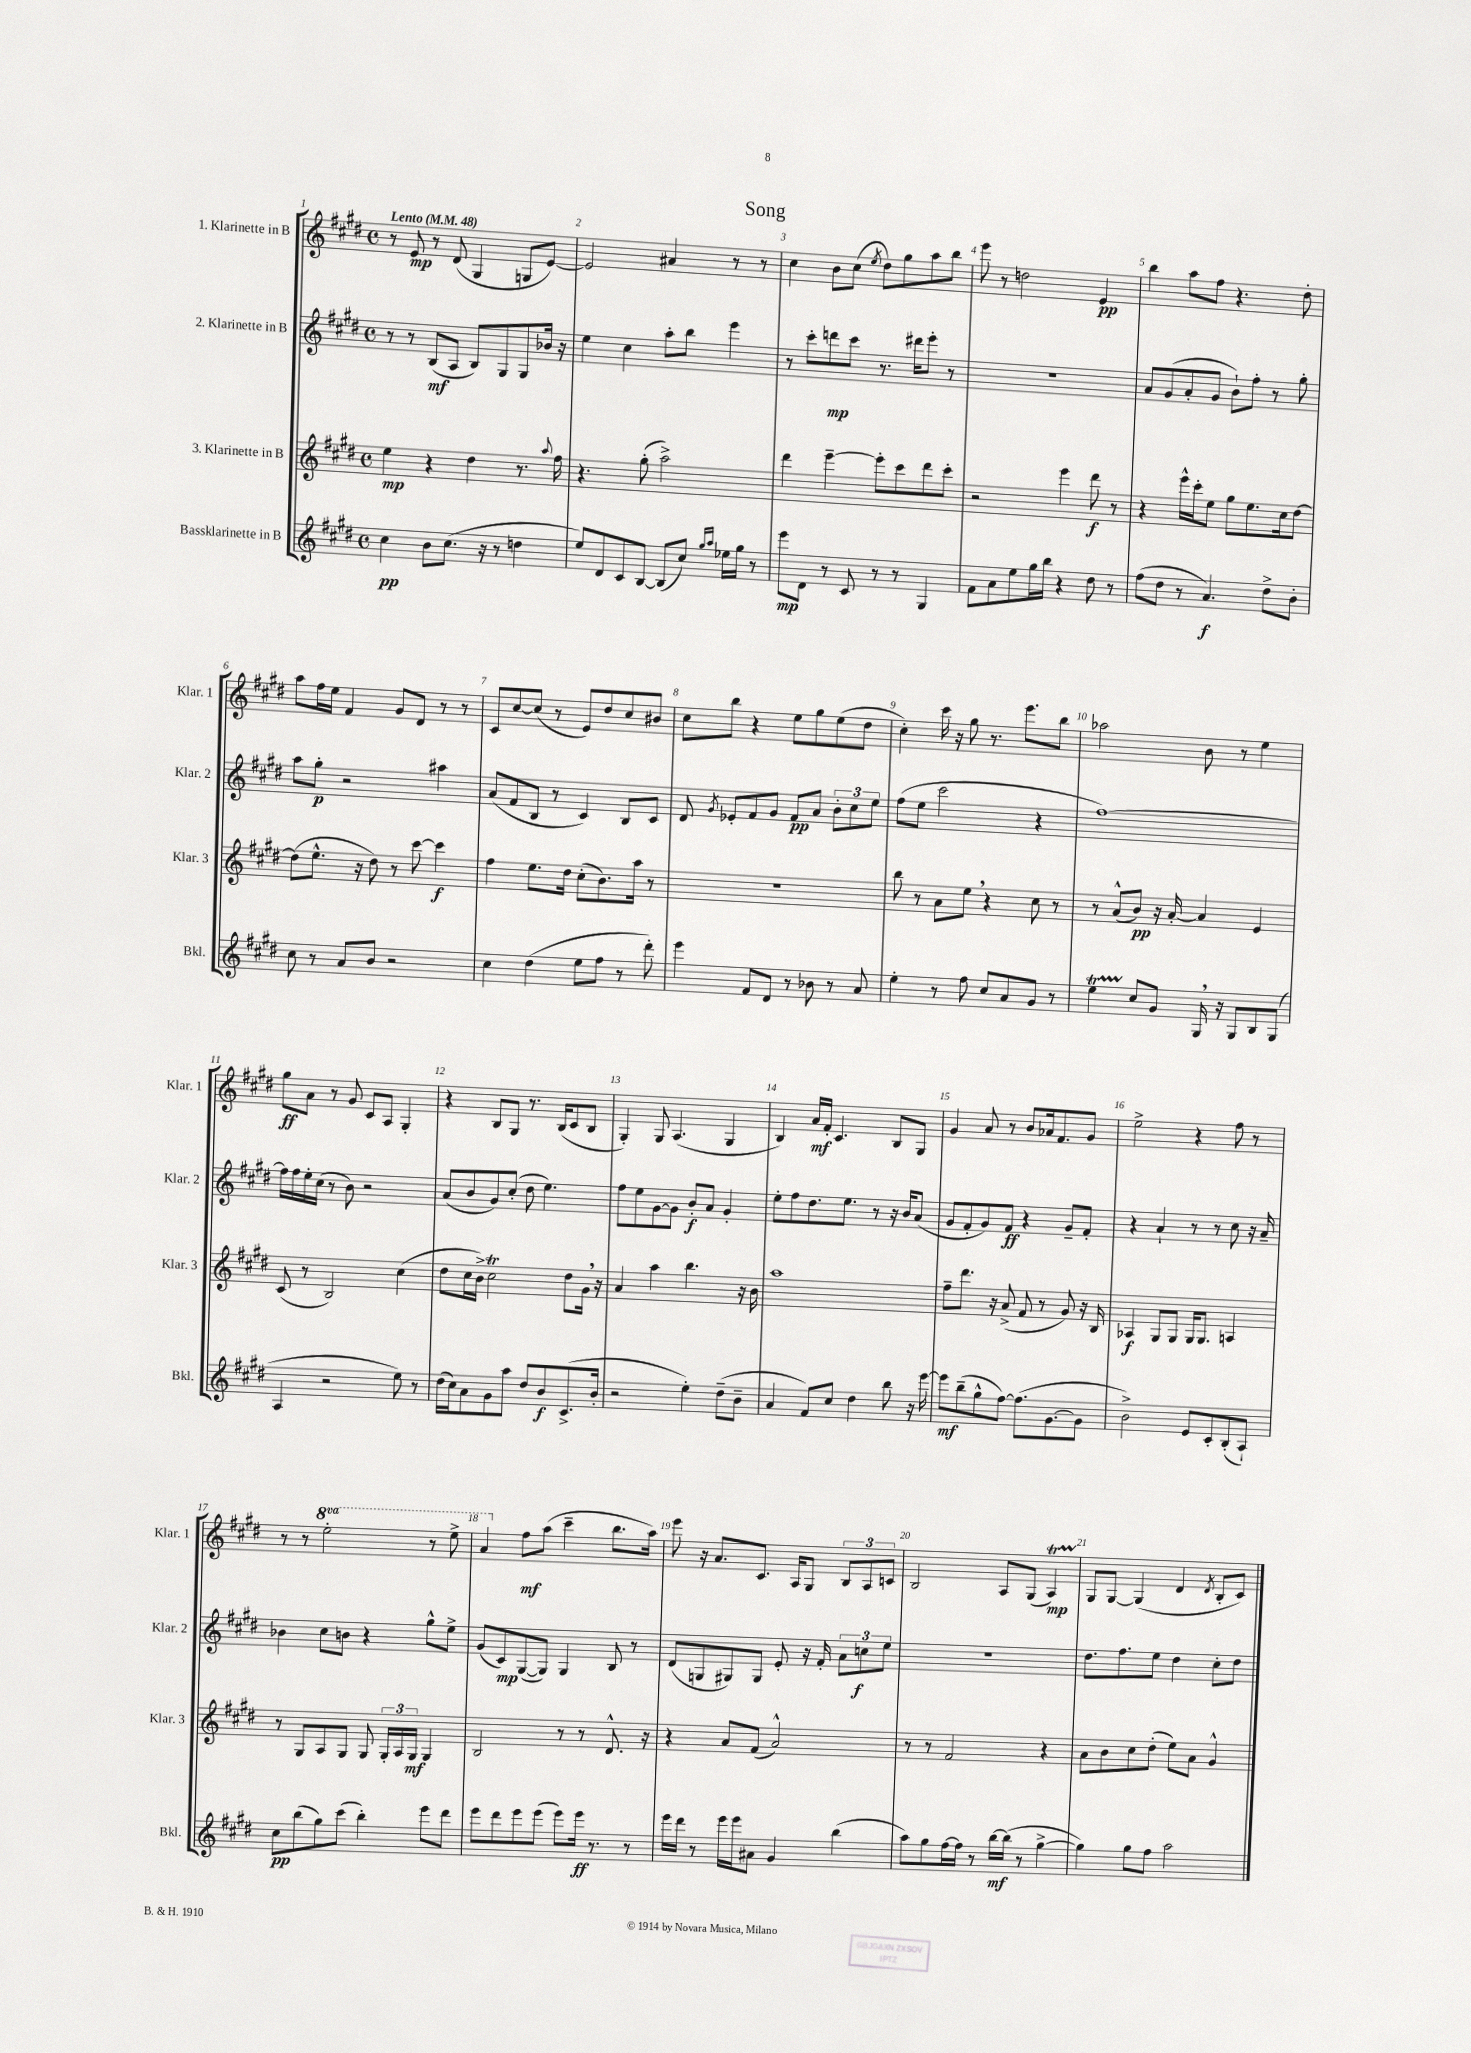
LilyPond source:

\header { title = "Song" }
<<
\new StaffGroup <<
\new Staff = "s0" \with { instrumentName = "1. Klarinette in B" shortInstrumentName = "Klar. 1" } {
    \clef treble \key e \major \defaultTimeSignature \time 4/4 \set Staff.ottavationMarkups = #ottavation-simple-ordinals \tempo "Lento" 4 = 48
    \autoBeamOff r8 e'8\mp r8 dis'8( gis4 g8[ e'8]~) |
    e'2 ais'4 r8 r8 |
    cis''4 b'8[ cis''8]( \acciaccatura { e''8 } dis''8[) gis''8 a''8 b''8] |
    e'''8 r8 d''2 e'4\pp |
    b''4 a''8[ fis''8] r4. dis''8-. |
    a''8[ fis''16 e''16] fis'4 gis'8[ dis'8] r8 r8 |
    cis'8[ cis''8~ cis''8]( r8 e'8[) dis''8 cis''8 bis'8] |
    cis''8[ b''8] r4 e''8[ gis''8 e''8( dis''8] |
    cis''4-.) cis'''16 r16 gis''8 r8. e'''8.[ b''8] |
    aes''2 b'8 r8 e''4 |
    gis''8[\ff a'8] r8 gis'8 cis'8[ a8] gis4-. |
    r4 b8[ gis8] r8. b16[( cis'8 b8] |
    gis4-.) gis8 a4.( gis4 |
    b4) a'16[\mf fis'16]-. cis'4. b8[ gis8] |
    gis'4 a'8 r8 b'8[ aes'16 fis'8. gis'8] |
    e''2-> r4 fis''8 r8 |
    r8 r8 \ottava #1 e'''2-. r8 e'''8-> |
    a''4 \ottava #0 fis''8[\mf a''8]( cis'''4-- b''8.[ a''16]) |
    e'''8 r16 a'8.[ cis'8.] a16[ gis8] \tuplet 3/2 { b8[ a8 c'8] } |
    b2 a8[ gis8]( a4\startTrillSpan\mp) |
    gis8[\stopTrillSpan gis8]~ gis4( dis'4 \acciaccatura { dis'8 } b8[-. cis'8]) \bar "|." |
}
\new Staff = "s1" \with { instrumentName = "2. Klarinette in B" shortInstrumentName = "Klar. 2" } {
    \clef treble \key e \major \defaultTimeSignature \time 4/4
    \autoBeamOff r8 r8 b8[\mf( a8] b8[) gis8 gis8 bes'16] r16 |
    e''4 cis''4 a''8[-. b''8] e'''4 |
    r8 cis'''8[-. d'''8\mp cis'''8] r8. dis'''16[ e'''8]-. r8 |
    R1 |
    a'8[ gis'8( a'8-. gis'8] b'8[-!) fis''8]-. r8 gis''8-. |
    a''8[ gis''8]-.\p r2 ais''4 |
    a'8[( fis'8 b8] r8 cis'4) b8[ cis'8] |
    dis'8 \acciaccatura { gis'8 } ees'8[-. fis'8 gis'8] fis'8[\pp a'8] \tuplet 3/2 { b'8[-. cis''8 e''8] } |
    fis''8[( e''8] cis'''2 r4 |
    fis''1~) |
    fis''16[ fis''16 e''16-. cis''16]( r8 b'8) r2 |
    a'8[( b'8 gis'8) cis''8]-.( dis''8 e''4.) |
    fis''8[ e''8 gis'8~ gis'8] b'8[-.\f a'8] gis'4-. |
    e''8[-. fis''8 dis''8. e''8.] r8 r16 b'16[ a'8]( |
    gis'8[ fis'8-. gis'8) fis'8]\ff r4 gis'8[-- fis'8]-. |
    r4 a'4-! r8 r8 cis''8 r16 a'16-- |
    bes'4 cis''8[ b'8] r4 gis''8[-^ e''8]-> |
    gis'8[( cis'8\mp) gis8~( gis8]) gis4 b8 r8 |
    dis'8[( g8 gis8) gis8] e'8-. r16 fis'16-. \tuplet 3/2 { a'8[ c''8\f e''8] } |
    R1 |
    dis''8.[ fis''8. e''8] dis''4 cis''8[-. dis''8] \bar "|." |
}
\new Staff = "s2" \with { instrumentName = "3. Klarinette in B" shortInstrumentName = "Klar. 3" } {
    \clef treble \key e \major \defaultTimeSignature \time 4/4
    \autoBeamOff e''4\mp r4 dis''4 r8. \appoggiatura { a''8 } fis''16 |
    r4. gis''8-.( a''2->) |
    dis'''4 e'''4~-- e'''8[-. cis'''8 dis'''8 cis'''8]-. |
    r2 e'''4 dis'''8\f r8 |
    r4 e'''16[-^ cis'''16-. e''8] gis''8[ e''8. cis''16 dis''8]~ |
    dis''8[( e''8.]-^ r16 dis''8) r8 cis'''8~ cis'''4\f |
    fis''4 e''8.[ dis''16] cis''8[-.( b'8.) a''16] r8 |
    R1 |
    b''8 r8 a'8[ e''8] \breathe r4 cis''8 r8 |
    r8 a'8[-^( b'8]\pp) r16 a'16~-. a'4 e'4 |
    cis'8( r8 b2) cis''4( |
    dis''8[ cis''16 b'16]->) cis''2\trill dis''8[ gis'16] \breathe r16 |
    a'4 a''4 b''4. r16 b'16 |
    a''1 |
    fis''8[-- dis'''8.] r16 a'8->( fis'8 r8 gis'8) r16 b16 |
    aes4\f gis8[ gis8] gis16[ gis8.] a4 |
    r8 gis8[ a8 gis8] gis8 \tuplet 3/2 { gis16[-. a16 gis16]\mf } gis4 |
    b2 r8 r8 dis'8.-^ r16 |
    r4 a'8[ fis'8]( a'2-^) |
    r8 r8 fis'2 r4 |
    a'8[ b'8 cis''8 dis''8]-.( e''8[) a'8] gis'4-^ \bar "|." |
}
\new Staff = "s3" \with { instrumentName = "Bassklarinette in B" shortInstrumentName = "Bkl." } {
    \clef treble \key e \major \defaultTimeSignature \time 4/4
    \autoBeamOff cis''4\pp b'8[ cis''8.]( r16 r8 d''4 |
    e''8[) dis'8 cis'8 b8]~ b8[( cis''8]) \grace { gis''16[ a''16] } ees''16[ gis''16] r8 |
    e'''8[\mp dis'8] r8 cis'8 r8 r8 gis4 |
    fis'8[ a'8 e''8 gis''16 b''16] r4 dis''8 r8 |
    fis''8[( dis''8] r8 a'4.\f) dis''8[-> b'8]-. |
    cis''8 r8 a'8[ b'8] r2 |
    cis''4 dis''4( e''8[ fis''8] r8 dis'''8-.) |
    e'''4 fis'8[ dis'8] r8 bes'8 r8 a'8 |
    e''4-. r8 fis''8 cis''8[ a'8 gis'8] r8 |
    e''4\startTrillSpan cis''8[\stopTrillSpan gis'8] gis16 \breathe r16 gis8[ b8 gis8]( |
    a4 r2 e''8) r8 |
    dis''16[( cis''16) a'8 gis'8 a''8] dis''8[ b'8\f cis'8.->( b'16]-. |
    r2 e''4-.) dis''8[--( b'8]-- |
    a'4 fis'8[) cis''8] dis''4 b''8 r16 e'''16~ |
    e'''8[\mf b''8--( gis''8-^ fis''8]~) fis''8.[( gis'8.~ gis'8] |
    b'2->) e'8[ cis'8-. b8-.( a8]-!) |
    cis''8[\pp b''8( gis''8) cis'''8]( b''4-.) e'''8[ dis'''8] |
    e'''8[ dis'''8 e'''8 e'''8]( e'''8[) e'''16]\ff r8. r8 |
    e'''16[ dis'''16] r8 e'''16[ e'''16 ais'8] gis'4 b''4( |
    a''8[) gis''8 fis''16~ fis''16] r8 b''16[~\mf b''16]( r8 gis''4~-> |
    gis''4) gis''8[ fis''8] a''2 \bar "|." |
}
>>
>>
\layout { \context { \Score \override BarNumber.break-visibility = ##(#f #t #t) barNumberVisibility = #all-bar-numbers-visible } }
